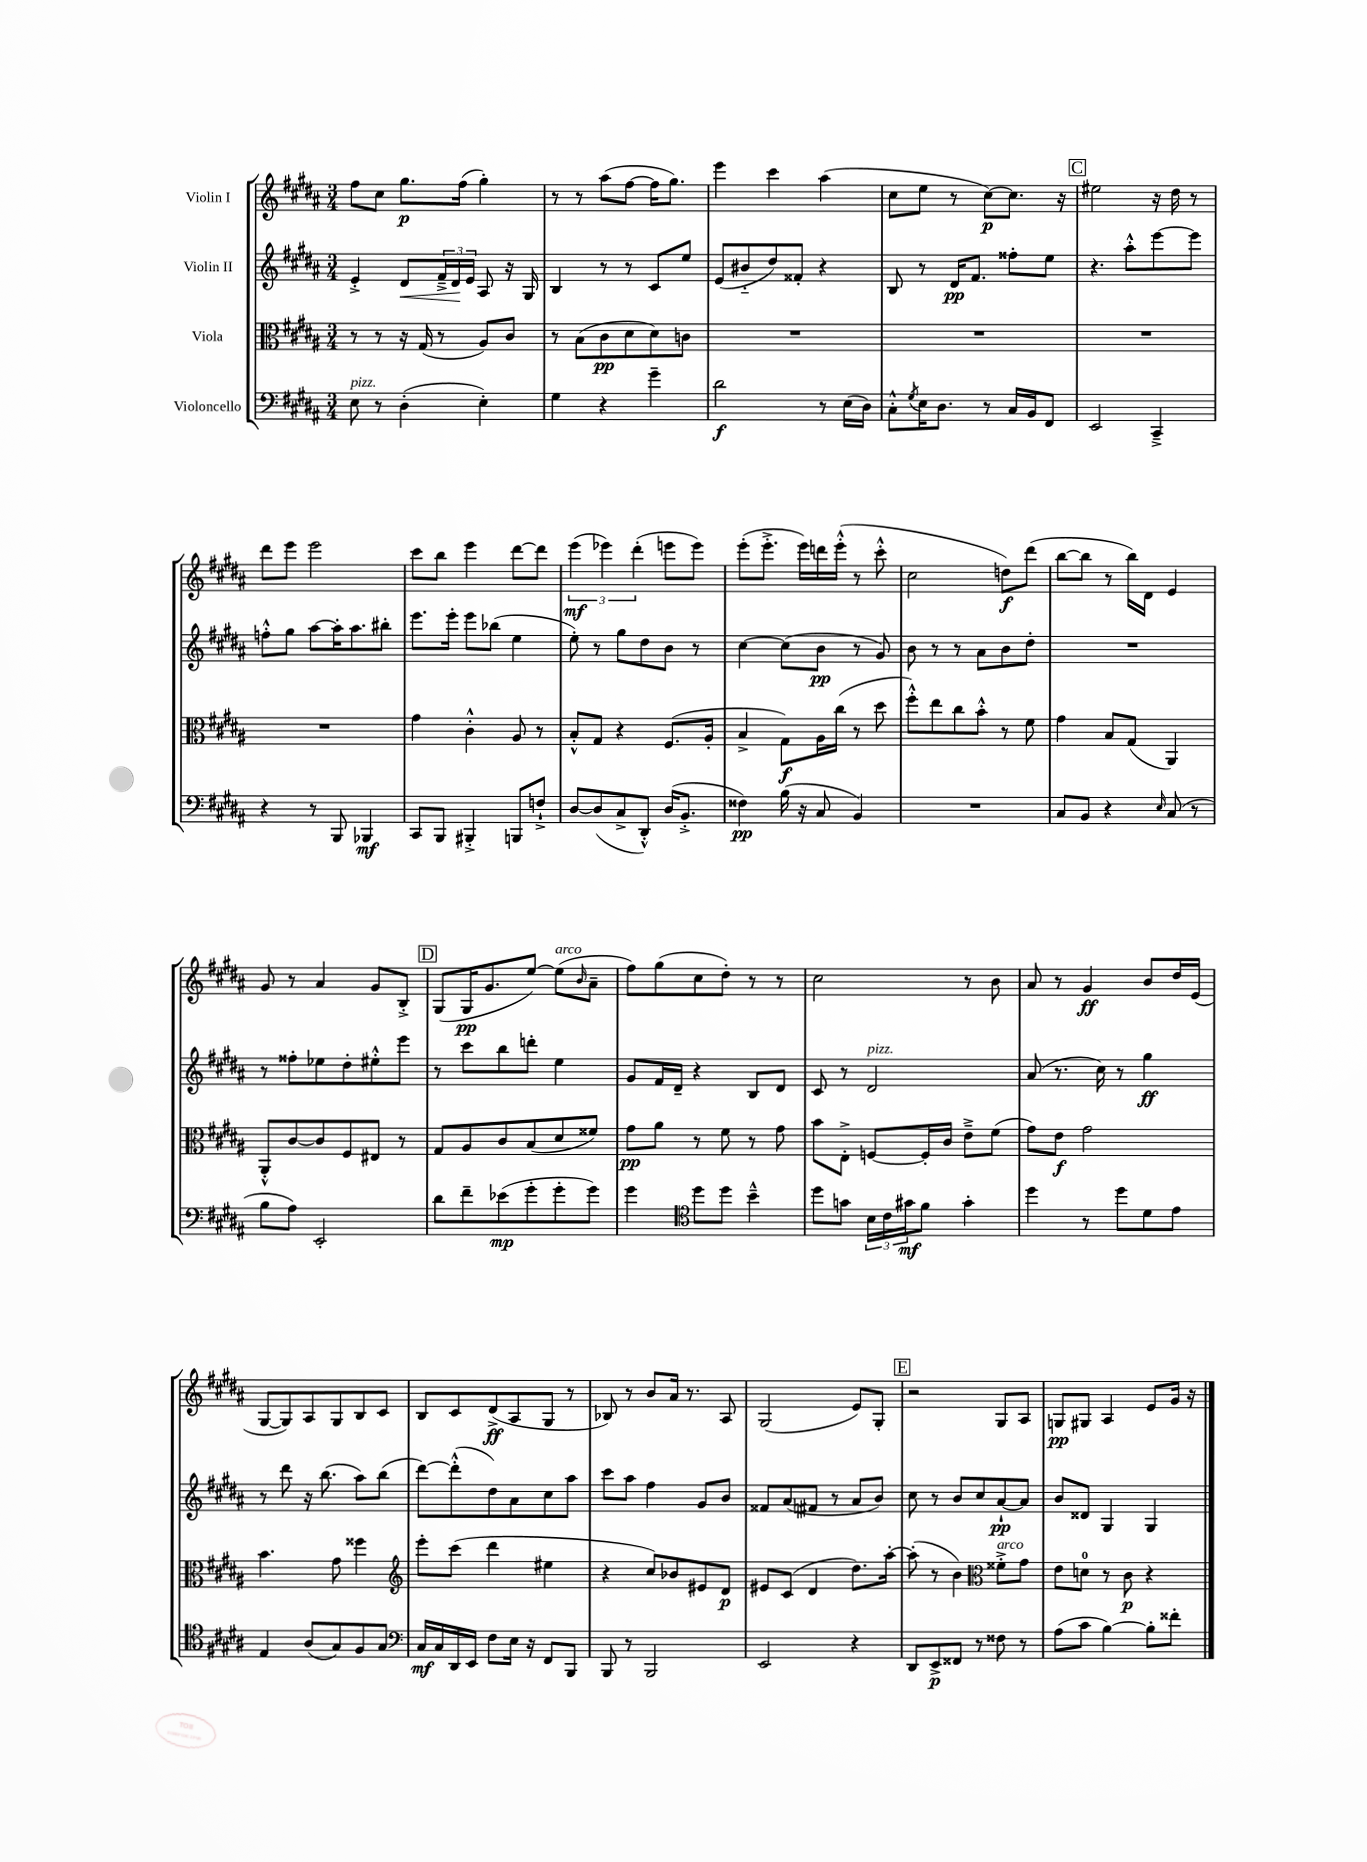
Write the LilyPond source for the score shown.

<<
\new StaffGroup <<
\new Staff = "s0" \with { instrumentName = "Violin I" } {
    \clef treble \key b \major \numericTimeSignature \time 3/4
    fis''8 cis''8 gis''8.\p fis''16( gis''4-.) |
    r8 r8 ais''8( fis''8~ fis''16 gis''8.) |
    e'''4 cis'''4 ais''4( |
    cis''8 e''8 r8 cis''8~\p) cis''8. r16 |
    \mark \markup { \box "C" } eis''2 r16 dis''16 r8 |
    dis'''8 e'''8 e'''2 |
    cis'''8 b''8 e'''4 dis'''8~ dis'''8 |
    \tuplet 3/2 { e'''4\mf( ees'''4) dis'''4-.( } e'''8 e'''8) |
    e'''8-.( e'''8.-.-> e'''16) d'''16 e'''16-.-^( r8 cis'''8-.-^ |
    cis''2 d''8\f) dis'''8( |
    b''8~ b''8 r8 b''16) dis'16 e'4 |
    gis'8 r8 ais'4 gis'8 b8-.-> |
    \mark \markup { \box "D" } gis8( gis16\pp gis'8. e''8~) e''8^\markup { \italic "arco" }( \grace { b'16 } ais'8-- |
    fis''8) gis''8( cis''8 dis''8-.) r8 r8 |
    cis''2 r8 b'8 |
    ais'8 r8 gis'4\ff b'8 dis''16 e'16( |
    gis8~ gis8) ais8 gis8 b8 cis'8 |
    b8 cis'8 dis'8->\ff( ais8 gis8 r8 |
    bes8) r8 b'8 ais'16 r8. ais8 |
    gis2( e'8) gis8-. |
    \mark \markup { \box "E" } r2 gis8 ais8 |
    g8\pp gis8 ais4 e'8 gis'16 r16 \bar "|." |
}
\new Staff = "s1" \with { instrumentName = "Violin II" } {
    \clef treble \key b \major \numericTimeSignature \time 3/4
    e'4-.-> dis'8\< \tuplet 3/2 { fis'16---> dis'16\! e'16 } ais8 r16 gis16 |
    b4 r8 r8 cis'8 e''8 |
    e'8( bis'8-_ dis''8) fisis'8-. r4 |
    b8 r8 dis'16\pp fis'8. fisis''8-. e''8 |
    \mark \markup { \box "C" } r4. ais''8-.-^ e'''8~ e'''8 |
    f''8-.-^ gis''8 ais''8~ ais''16-. ais''8. bis''8-. |
    e'''8. e'''16-. e'''8 bes''8( e''4 |
    e''8-.) r8 gis''8 dis''8 b'8 r8 |
    cis''4~ cis''8( b'8\pp r8 gis'8) |
    b'8 r8 r8 ais'8 b'8 dis''8-. |
    R2. |
    r8 fisis''8-. ees''8 dis''8-. eis''8-.-^ e'''8 |
    \mark \markup { \box "D" } r8 cis'''8 b''8 d'''8-. e''4 |
    gis'8 fis'16 dis'16-- r4 b8 dis'8 |
    cis'8 r8 dis'2^\markup { \italic "pizz." } |
    ais'8( r8. cis''16) r8 gis''4\ff |
    r8 dis'''8 r16 b''8.( ais''8) b''8( |
    dis'''8~) dis'''8-.-^( dis''8) ais'8 cis''8 ais''8 |
    cis'''8 ais''8 fis''4 gis'8 b'8 |
    fisis'8 ais'8( fis'8 r8 ais'8 b'8) |
    \mark \markup { \box "E" } cis''8 r8 b'8 cis''8 ais'8~-!\pp ais'8 |
    b'8 disis'8 gis4 gis4 \bar "|." |
}
\new Staff = "s2" \with { instrumentName = "Viola" } {
    \clef alto \key b \major \numericTimeSignature \time 3/4
    r8 r8 r16 gis16( r8 ais8) cis'8 |
    r8 b8( cis'8\pp dis'8 dis'8) c'8 |
    R2. |
    R2. |
    \mark \markup { \box "C" } R2. |
    R2. |
    gis'4 cis'4-.-^ ais8 r8 |
    b8-.-^ gis8 r4 fis8.( ais16-. |
    b4-> gis8\f) ais16 cis''16( r8 dis''8 |
    fis''8-.-^) e''8 cis''8 b'8-.-^ r8 fis'8 |
    gis'4 b8 gis8( ais,4) |
    ais,8-.-^ cis'8~ cis'8 fis8 eis8 r8 |
    \mark \markup { \box "D" } gis8 ais8 cis'8 b8( dis'8 fisis'8) |
    gis'8\pp ais'8 r8 fis'8 r8 gis'8 |
    b'8 e8-.-> f8~ f16-. cis'16 e'8---> fis'8( |
    gis'8) e'8\f gis'2 |
    b'4. gis'8 fisis''4 |
    \clef treble e'''8-. cis'''8( dis'''4 eis''4 |
    r4 cis''8) bes'8 eis'8 dis'8\p |
    eis'8 cis'8( dis'4 dis''8.) ais''16~-. |
    \mark \markup { \box "E" } ais''8-.( r8 b'4) \clef alto fisis'8-.->^\markup { \italic "arco" } gis'8 |
    e'8 d'8-0 r8 cis'8\p r4 \bar "|." |
}
\new Staff = "s3" \with { instrumentName = "Violoncello" } {
    \clef bass \key b \major \numericTimeSignature \time 3/4
    e8^\markup { \italic "pizz." } r8 dis4-.( e4-.) |
    gis4 r4 gis'4-- |
    dis'2\f r8 e16( dis16) |
    cis8-.-^ \acciaccatura { gis8 } e16 dis8. r8 cis16 b,16 fis,8 |
    \mark \markup { \box "C" } e,2 cis,4---> |
    r4 r8 b,,8 bes,,4\mf |
    cis,8 b,,8 bis,,4-.-> b,,8 f8-!-> |
    dis8~ dis8( cis8-> dis,8-.-^) dis16( b,8.-.-> |
    fisis4\pp) b16( r16 cis8 b,4) |
    R2. |
    cis8 b,8 r4 \grace { e16 } cis8( r8 |
    b8 ais8) e,2-. |
    \mark \markup { \box "D" } dis'8 fis'8-- ees'8\mp( gis'8-. gis'8-. gis'8) |
    gis'4 \clef tenor dis''8 dis''8 b'4---^ |
    dis''8 g'8 \tuplet 3/2 { b16 cis'16 gis'16\mf } fis'8 gis'4-. |
    dis''4 r8 dis''8 dis'8 e'8 |
    e4 ais8( gis8) fis8 gis8 |
    \clef bass cis16\mf cis16 dis,16 e,16 fis8 e16 r16 fis,8 b,,8 |
    b,,8 r8 b,,2 |
    e,2 r4 |
    \mark \markup { \box "E" } dis,8 e,8->\p fisis,8 r8 fisis8 r8 |
    ais8( cis'8 b4~) b8-. fisis'8-. \bar "|." |
}
>>
>>
\layout { \context { \Score \remove "Bar_number_engraver" } }
